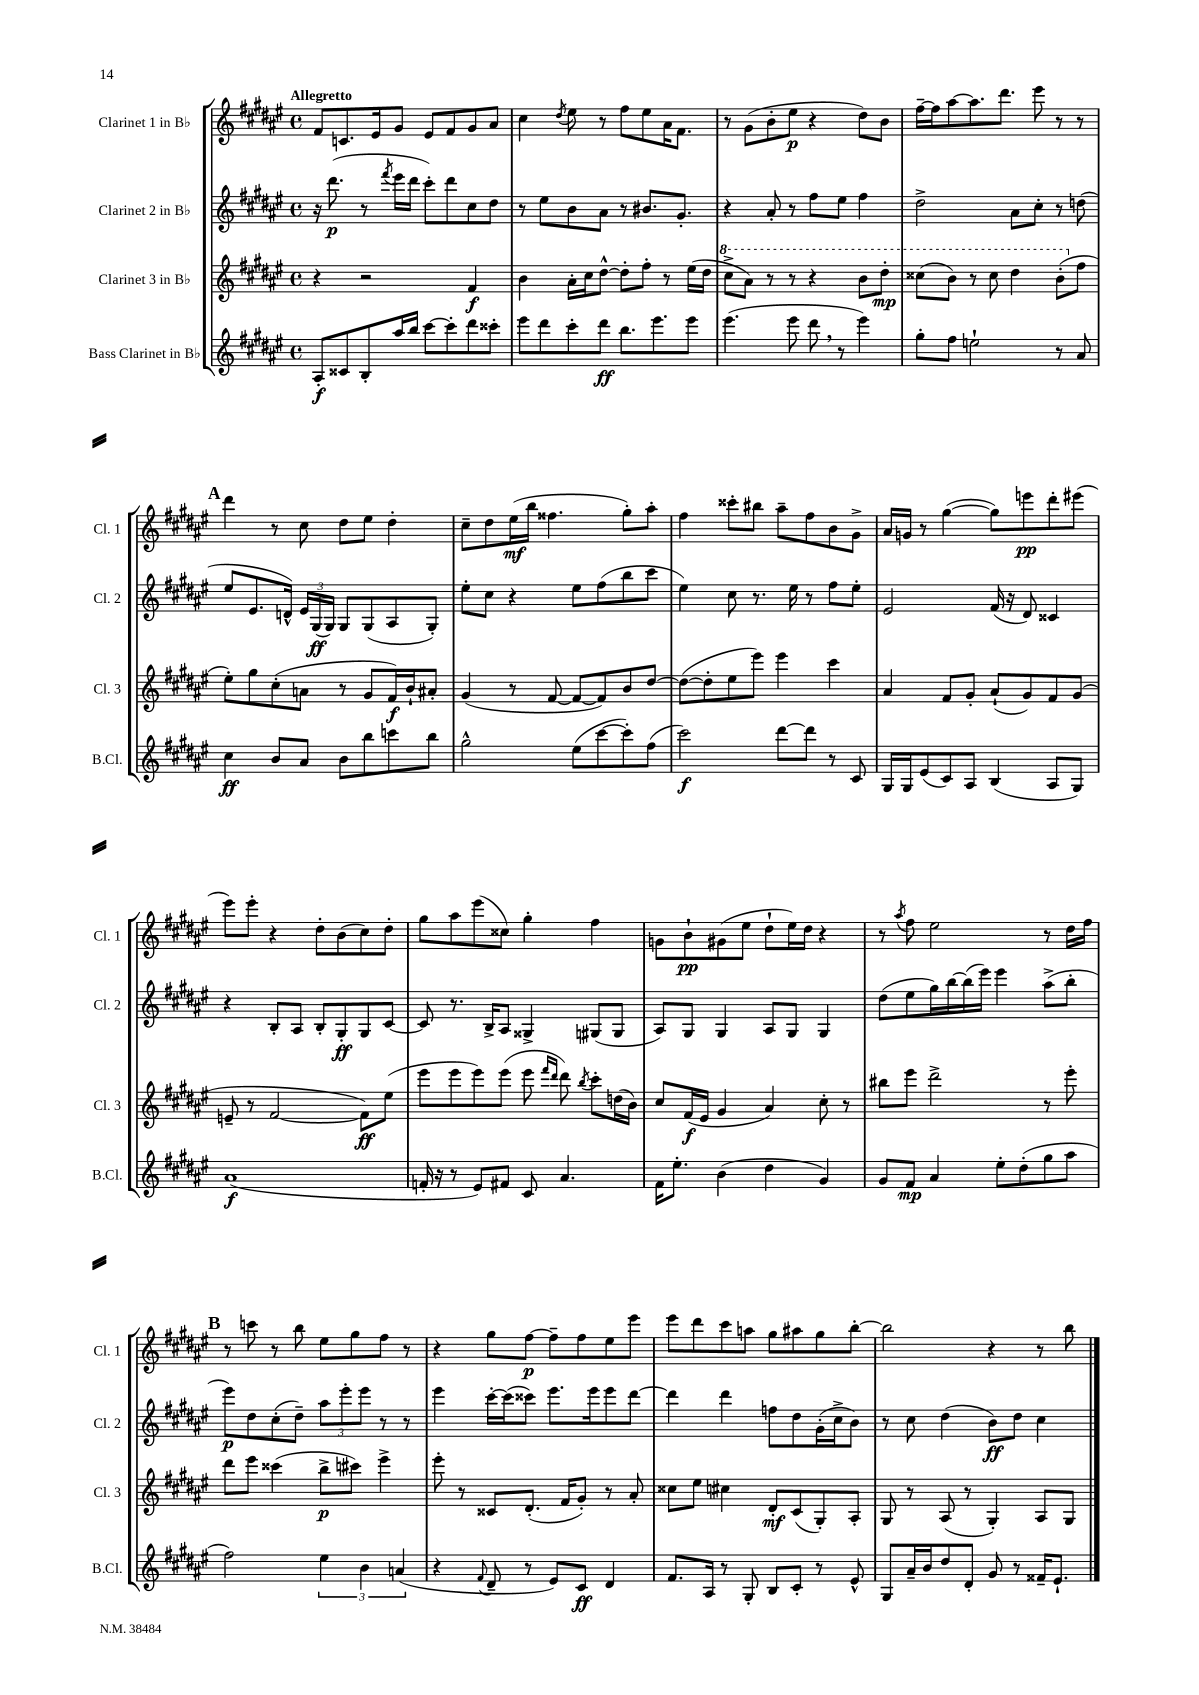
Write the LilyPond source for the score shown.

<<
\new StaffGroup <<
\new Staff = "s0" \with { instrumentName = "Clarinet 1 in Bb" shortInstrumentName = "Cl. 1" } {
    \clef treble \key fis \major \defaultTimeSignature \time 4/4 \tempo "Allegretto"
    \autoBeamOff fis'8[ c'8. eis'16 gis'8] eis'8[ fis'8 gis'8 ais'8] |
    cis''4 \acciaccatura { dis''8 } eis''8 r8 fis''8[ eis''8 ais'16 fis'8.] |
    r8 gis'8[( b'8-. eis''8]\p r4 dis''8[) b'8] |
    fis''16[~-- fis''16 ais''8~ ais''8. dis'''8.] eis'''8 r8 r8 |
    \mark \markup { \bold "A" } dis'''4 r8 cis''8 dis''8[ eis''8] dis''4-. |
    cis''8[-- dis''8 eis''16\mf( b''16] fisis''4. gis''8[-.) ais''8]-. |
    fis''4 cisis'''8[-. bis''8] ais''8[-- fis''8 b'8 gis'8]-> |
    ais'16[ g'16] r8 gis''4~( gis''8[) e'''8\pp dis'''8-. eis'''8]( |
    eis'''8[) eis'''8]-. r4 dis''8[-. b'8( cis''8) dis''8]-. |
    gis''8[ ais''8 eis'''8( cisis''8]) gis''4-. fis''4 |
    g'8[ b'8-!\pp gis'8( eis''8] dis''8[-! eis''16) dis''16] r4 |
    r8 \acciaccatura { ais''8 } fis''8 eis''2 r8 dis''16[ fis''16] |
    \mark \markup { \bold "B" } r8 c'''8 r8 b''8 eis''8[ gis''8 fis''8] r8 |
    r4 gis''8[ fis''8]~\p fis''8[-- fis''8 eis''8 eis'''8] |
    eis'''8[ dis'''8 cis'''8 a''8] gis''8[ ais''8 gis''8 b''8]~-. |
    b''2 r4 r8 b''8 \bar "|." |
}
\new Staff = "s1" \with { instrumentName = "Clarinet 2 in Bb" shortInstrumentName = "Cl. 2" } {
    \clef treble \key fis \major \defaultTimeSignature \time 4/4
    \autoBeamOff r16 dis'''8.\p( r8 \acciaccatura { fis'''8 } eis'''16[ dis'''16] cis'''8[-.) dis'''8 cis''8 dis''8] |
    r8 eis''8[ b'8 ais'8] r8 bis'8.[ gis'8.]-. |
    r4 ais'8-. r8 fis''8[ eis''8] fis''4 |
    dis''2-> ais'8[ cis''8]-. r8 d''8( |
    \mark \markup { \bold "A" } eis''8[ eis'8. d'16]-^) \tuplet 3/2 { eis'16[ gis16\ff( gis16]) } gis8[ gis8( ais8 gis8]-.) |
    eis''8[-. cis''8] r4 eis''8[ fis''8( b''8 cis'''8] |
    eis''4) cis''8 r8. eis''16 r8 fis''8[ eis''8]-. |
    eis'2 fis'16( r16 dis'8) cisis'4 |
    r4 b8[-. ais8] b8[-. gis8-.\ff gis8 cis'8]~ |
    cis'8 r8. b16[-> ais8] gisis4-> gis8[( gis8] |
    ais8[) gis8] gis4 ais8[ gis8] gis4 |
    dis''8[( eis''8 gis''16) b''16~ b''16( eis'''16]) eis'''4 ais''8[->( b''8]-. |
    \mark \markup { \bold "B" } eis'''8[\p) dis''8 cis''8-.( dis''8]--) \tuplet 3/2 { ais''8[ eis'''8-. eis'''8] } r8 r8 |
    eis'''4 cis'''16[~-. cis'''16( cisis'''8]) eis'''8.[ eis'''16 eis'''8 dis'''8]~ |
    dis'''4 dis'''4 f''8[ dis''8 gis'16-.( cis''16-> b'8]) |
    r8 cis''8 dis''4( b'8[\ff) dis''8] cis''4 \bar "|." |
}
\new Staff = "s2" \with { instrumentName = "Clarinet 3 in Bb" shortInstrumentName = "Cl. 3" } {
    \clef treble \key fis \major \defaultTimeSignature \time 4/4
    \autoBeamOff r4 r2 fis'4\f |
    b'4 ais'16[-. cis''16 dis''8]~-^ dis''8[-. fis''8]-. r8 eis''16[( dis''16] |
    \ottava #1 cis'''8[-> ais''8]) r8 r8 r4 b''8[ dis'''8]-.\mp |
    cisis'''8[( b''8]) r8 cisis'''8 dis'''4 b''8[-.( \ottava #0 fis''8] |
    \mark \markup { \bold "A" } eis''8[-.) gis''8 cis''8-.( a'8] r8 gis'8[ fis'16\f) b'16-! ais'8]-. |
    gis'4( r8 fis'8~ fis'8[~ fis'8) b'8 dis''8]~ |
    dis''8[~( dis''8-. eis''8 eis'''8]) eis'''4 cis'''4 |
    ais'4 fis'8[ gis'8]-. ais'8[-!( gis'8) fis'8 gis'8]( |
    e'8-- r8 fis'2~ fis'8[\ff) eis''8]( |
    eis'''8[ eis'''8 eis'''8) eis'''8]( eis'''8 \grace { fis'''16[ dis'''16] } dis'''8) \acciaccatura { b''8 } cis'''8[-. d''16( b'16]) |
    cis''8[ fis'16\f( eis'16] gis'4 ais'4) cis''8-. r8 |
    bis''8[ eis'''8] dis'''2-> r8 eis'''8-. |
    \mark \markup { \bold "B" } dis'''8[ eis'''8] cisis'''4( b''8[->\p cis'''8]) eis'''4-> |
    eis'''8-. r8 cisis'8[ dis'8.]-.( fis'16[ gis'8]-.) r8 ais'8-. |
    cisis''8[ eis''8] cis''4 dis'8[-.\mf cis'8( gis8-.) ais8]-. |
    gis8 r8 ais8( r8 gis4-.) ais8[ gis8] \bar "|." |
}
\new Staff = "s3" \with { instrumentName = "Bass Clarinet in Bb" shortInstrumentName = "B.Cl." } {
    \clef treble \key fis \major \defaultTimeSignature \time 4/4
    \autoBeamOff ais8[-.\f cisis'8 b8-. ais''16 b''16] cis'''8[~ cis'''8-. dis'''8 cisis'''8]-. |
    eis'''8[ dis'''8 cis'''8-. dis'''8]\ff b''8.[ eis'''8. eis'''8] |
    eis'''4.( eis'''8 dis'''8 \breathe r8 eis'''4) |
    gis''8[-. fis''8] e''2-! r8 ais'8 |
    \mark \markup { \bold "A" } cis''4\ff b'8[ ais'8] b'8[ b''8 c'''8 b''8] |
    gis''2-^ eis''8[( cis'''8~ cis'''8-.) fis''8]( |
    cis'''2\f) dis'''8[~ dis'''8] r8 cis'8 |
    gis16[ gis16 eis'8( cis'8) ais8] b4( ais8[ gis8]) |
    ais'1\f( |
    f'16-. r16 r8 eis'8[) fis'8] cis'8 ais'4. |
    fis'16[ eis''8.]-. b'4( dis''4 gis'4) |
    gis'8[ fis'8]\mp ais'4 eis''8[-. dis''8-.( gis''8 ais''8] |
    \mark \markup { \bold "B" } fis''2) \tuplet 3/2 { eis''4 b'4 a'4( } |
    r4 \appoggiatura { fis'8 } dis'8-- r8 eis'8[) cis'8]\ff dis'4 |
    fis'8.[ ais16] r8 gis8-. b8[ cis'8]-. r8 eis'8-^ |
    gis8[ ais'16-- b'16 dis''8 dis'8]-. gis'8 r8 fisis'16[-- eis'8.]-! \bar "|." |
}
>>
>>
\layout { \context { \Score \remove "Bar_number_engraver" } }
